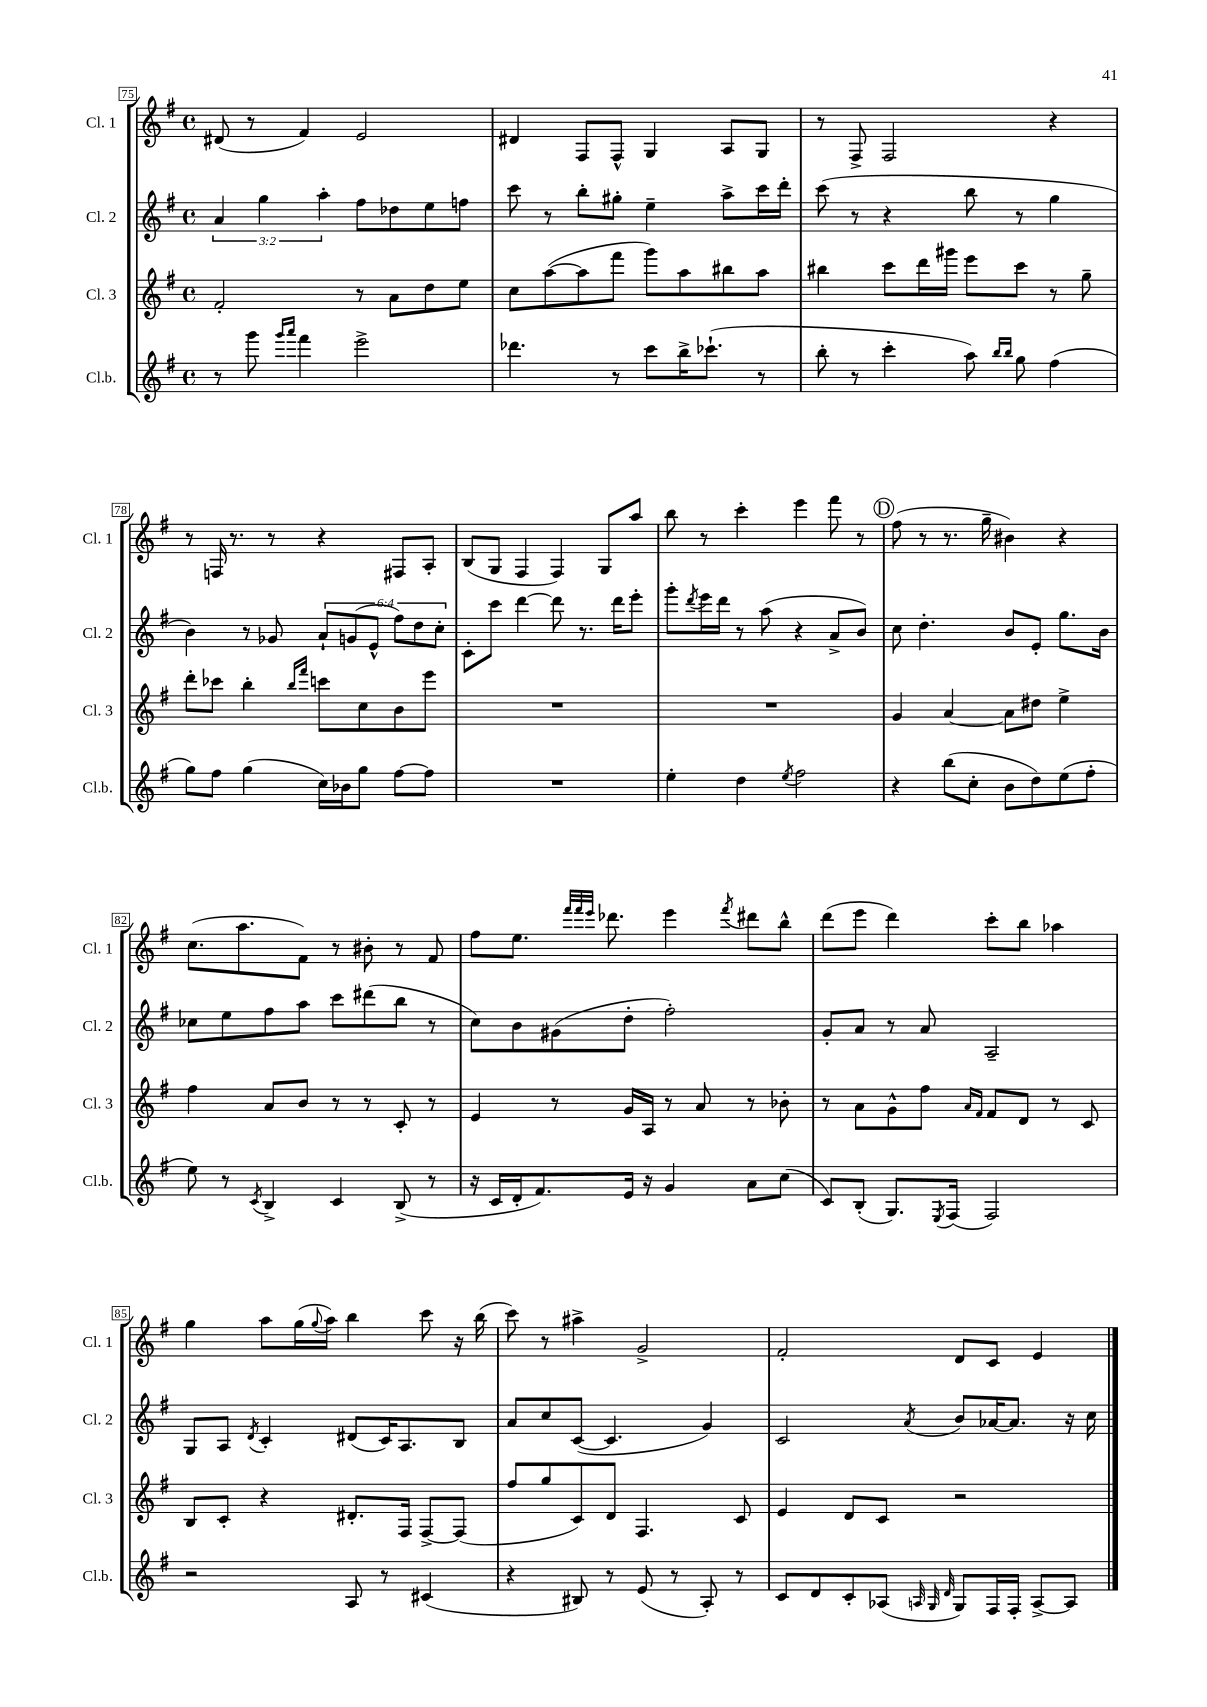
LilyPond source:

<<
\new StaffGroup <<
\new Staff = "s0" \with { instrumentName = "Cl. 1" shortInstrumentName = "Cl. 1" } {
    \clef treble \key g \major \defaultTimeSignature \time 4/4
    dis'8( r8 fis'4) e'2 |
    dis'4 fis8 fis8-^ g4 a8 g8 |
    r8 fis8-> fis2 r4 |
    r8 f16 r8. r8 r4 fis8 a8-. |
    b8( g8 fis4 fis4) g8 a''8 |
    b''8 r8 c'''4-. e'''4 fis'''8 r8 |
    \mark \markup { \circle "D" } fis''8( r8 r8. g''16-- bis'4) r4 |
    c''8.( a''8. fis'8) r8 bis'8-. r8 fis'8 |
    fis''8 e''8. \grace { fis'''32 fis'''32 e'''32 } des'''8. e'''4 \acciaccatura { fis'''8 } dis'''8 b''8-^ |
    d'''8( e'''8 d'''4) c'''8-. b''8 aes''4 |
    g''4 a''8 g''16( \appoggiatura { g''8 } a''16) b''4 c'''8 r16 b''16( |
    c'''8) r8 ais''4-> g'2-> |
    fis'2-. d'8 c'8 e'4 \bar "|." |
}
\new Staff = "s1" \with { instrumentName = "Cl. 2" shortInstrumentName = "Cl. 2" } {
    \clef treble \key g \major \defaultTimeSignature \time 4/4 \override Staff.TupletNumber.text = #tuplet-number::calc-fraction-text
    \tuplet 3/2 { a'4 g''4 a''4-. } fis''8 des''8 e''8 f''8 |
    c'''8 r8 b''8-. gis''8-. e''4-- a''8-> c'''16 d'''16-. |
    c'''8( r8 r4 b''8 r8 g''4 |
    b'4) r8 ges'8 \tuplet 6/4 { a'8-! g'8( e'8-^ fis''8) d''8 c''8-. } |
    c'8-. c'''8 d'''4~ d'''8 r8. d'''16 e'''8-. |
    g'''8-. \acciaccatura { d'''8 } e'''16 d'''16 r8 a''8( r4 a'8-> b'8) |
    \mark \markup { \circle "D" } c''8 d''4.-. b'8 e'8-. g''8. b'16 |
    ces''8 e''8 fis''8 a''8 c'''8 dis'''8( b''8 r8 |
    c''8) b'8 gis'8( d''8-. fis''2-.) |
    g'8-. a'8 r8 a'8 a2-- |
    g8 a8 \acciaccatura { d'8 } c'4-. dis'8( c'16) a8. b8 |
    a'8 c''8 c'8~( c'4. g'4) |
    c'2 \acciaccatura { a'8 } b'8 aes'16~ aes'8. r16 c''16 \bar "|." |
}
\new Staff = "s2" \with { instrumentName = "Cl. 3" shortInstrumentName = "Cl. 3" } {
    \clef treble \key g \major \defaultTimeSignature \time 4/4
    fis'2-. r8 a'8 d''8 e''8 |
    c''8 a''8~( a''8 fis'''8 g'''8) a''8 bis''8 a''8 |
    bis''4 c'''8 d'''16 gis'''16 e'''8 c'''8 r8 g''8-- |
    d'''8-. ces'''8 b''4-. \grace { b''16 fis'''16 } c'''8 c''8 b'8 e'''8 |
    R1 |
    R1 |
    \mark \markup { \circle "D" } g'4 a'4~ a'8 dis''8 e''4-> |
    fis''4 a'8 b'8 r8 r8 c'8-. r8 |
    e'4 r8 g'16 a16 r8 a'8 r8 bes'8-. |
    r8 a'8 g'8-^ fis''8 \grace { a'16 fis'16 } fis'8 d'8 r8 c'8 |
    b8 c'8-. r4 dis'8.-. fis16 fis8~-> fis8( |
    fis''8 g''8 c'8) d'8 fis4. c'8 |
    e'4 d'8 c'8 r2 \bar "|." |
}
\new Staff = "s3" \with { instrumentName = "Cl.b." shortInstrumentName = "Cl.b." } {
    \clef treble \key g \major \defaultTimeSignature \time 4/4
    r8 g'''8 \grace { g'''16 a'''16 } fis'''4 e'''2-> |
    des'''4. r8 c'''8 b''16-> ces'''8.-!( r8 |
    b''8-. r8 c'''4-. a''8) \grace { b''16 b''16 } g''8 fis''4( |
    g''8) fis''8 g''4( c''16) bes'16 g''8 fis''8~ fis''8 |
    R1 |
    e''4-. d''4 \acciaccatura { e''8 } fis''2 |
    \mark \markup { \circle "D" } r4 b''8( c''8-. b'8 d''8) e''8( fis''8-. |
    e''8) r8 \acciaccatura { c'8 } b4-> c'4 b8->( r8 |
    r16 c'16 d'16-. fis'8.) e'16 r16 g'4 a'8 c''8( |
    c'8) b8-.( g8.) \acciaccatura { e8 } fis16( fis2) |
    r2 a8 r8 cis'4( |
    r4 bis8) r8 e'8( r8 a8-.) r8 |
    c'8 d'8 c'8-. aes8( \grace { a32 g32 d'32 } g8) fis16 fis16-. a8~-> a8 \bar "|." |
}
>>
>>
\layout { \context { \Score currentBarNumber = #75 \override BarNumber.stencil = #(make-stencil-boxer 0.1 0.3 ly:text-interface::print) } }
